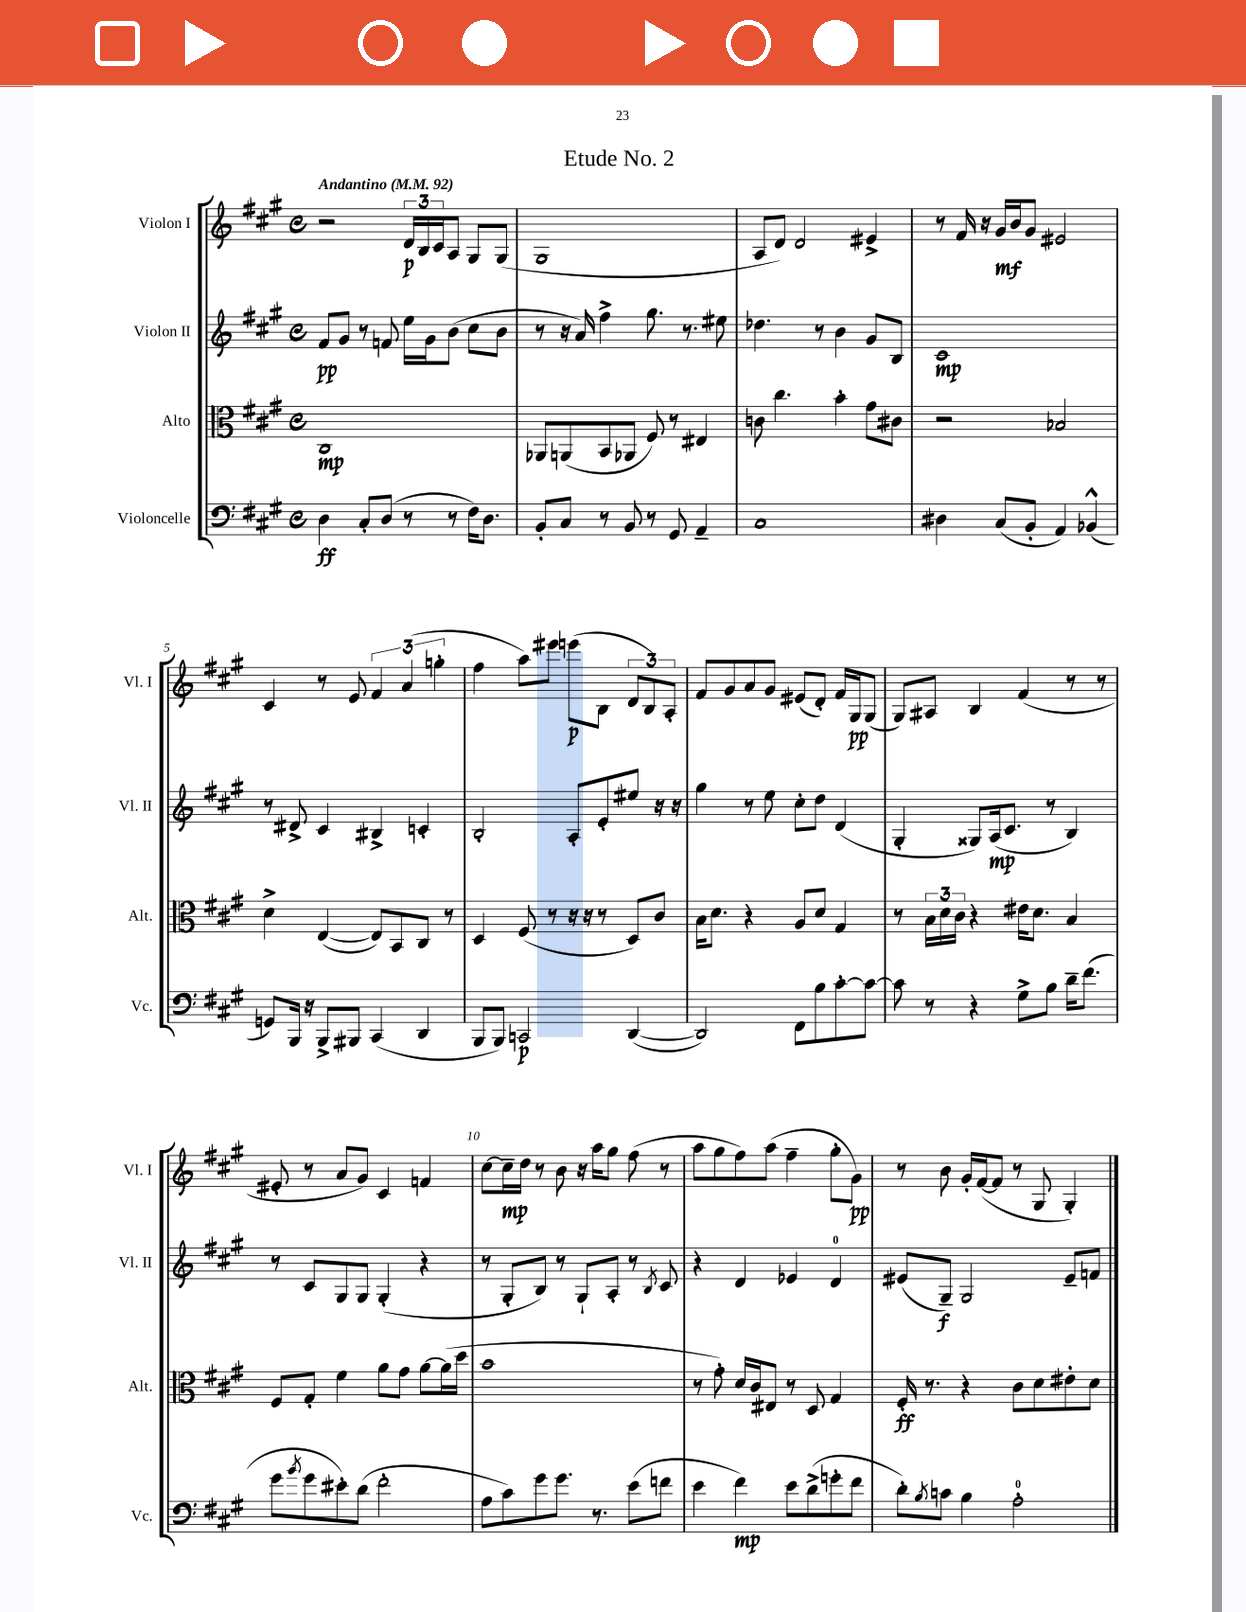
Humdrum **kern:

**kern	**dynam	**kern	**dynam	**kern	**dynam	**kern	**dynam
*part4	*part4	*part3	*part3	*part2	*part2	*part1	*part1
*staff4	*staff4	*staff3	*staff3	*staff2	*staff2	*staff1	*staff1
*I"Violoncelle	*	*I"Alto	*	*I"Violon II	*	*I"Violon I	*
*I'Vc.	*	*I'Alt.	*	*I'Vl. II	*	*I'Vl. I	*
*clefF4	*	*clefC3	*	*clefG2	*	*clefG2	*
*k[f#c#g#]	*	*k[f#c#g#]	*	*k[f#c#g#]	*	*k[f#c#g#]	*
*M4/4	*	*M4/4	*	*M4/4	*	*M4/4	*
*met(c)	*	*met(c)	*	*met(c)	*	*met(c)	*
*MM92	*	*MM92	*	*MM92	*	*MM92	*
=1	=1	=1	=1	=1	=1	=1	=1
!	!	!	!	!	!	!LO:TX:a:B:t=Andantino	!
4D\	ff	1C#	mp	8f#/L	pp	2r	.
.	.	.	.	8g#/J	.	.	.
8C#'/L	.	.	.	8r	.	.	.
(8D/J	.	.	.	8fn/	.	.	.
8r	.	.	.	16ee\LL	.	24d/LL	p
.	.	.	.	.	.	24B/	.
.	.	.	.	16g#\J	.	.	.
.	.	.	.	.	.	24c#/J	.
8r	.	.	.	(8b\J	.	8A/J	.
16F#\KL)	.	.	.	8cc#\L	.	8G#/L	.
8.D\J	.	.	.	.	.	.	.
.	.	.	.	8b\J	.	(8G#/J	.
=2	=2	=2	=2	=2	=2	=2	=2
8BB'/L	.	8AA-X/L	.	8r	.	1G#	.
8C#/J	.	(8AAn/	.	16r	.	.	.
.	.	.	.	16a/)	.	.	.
8r	.	8BB/	.	4ff#^\	.	.	.
8BB/	.	8AA-X/J	.	.	.	.	.
8r	.	8F#/)	.	8.gg#\	.	.	.
8GG#/	.	8r	.	.	.	.	.
.	.	.	.	8.r	.	.	.
4AA~/	.	4E#X/	.	.	.	.	.
.	.	.	.	8ee#X\	.	.	.
=3	=3	=3	=3	=3	=3	=3	=3
1C#	.	8cn\	.	4.dd-X\	.	8A/L	.
.	.	4.cc#\	.	.	.	8d/J)	.
.	.	.	.	.	.	2d/	.
.	.	.	.	8r	.	.	.
.	.	4b'\	.	4b\	.	.	.
.	.	8g#\L	.	8g#/L	.	4e#X^/	.
.	.	8c#X\J	.	8B/J	.	.	.
=4	=4	=4	=4	=4	=4	=4	=4
4D#X\	.	2r	.	1c#	mp	8r	.
.	.	.	.	.	.	16f#/	.
.	.	.	.	.	.	16r	.
(8C#/L	.	.	.	.	.	16g#/LL	mf
.	.	.	.	.	.	16b/J	.
8BB'/J	.	.	.	.	.	8g#/J	.
4AA/)	.	2B-X/	.	.	.	2e#X/	.
(4BB-X^^/	.	.	.	.	.	.	.
!!LO:LB:g=z
=5	=5	=5	=5	=5	=5	=5	=5
8GGn/L)	.	4d^\	.	8r	.	4c#/	.
16BBB/Jk	.	.	.	8d#X^/	.	.	.
16r	.	.	.	.	.	.	.
8BBB^/L	.	([4E/	.	4c#/	.	8r	.
8BBB#X/J	.	.	.	.	.	8e/	.
(4CC#/	.	8E/L])	.	4B#X^/	.	6f#/	.
.	.	8BB/	.	.	.	.	.
.	.	.	.	.	.	(6a/	.
4DD/	.	8C#/J	.	4cn'/	.	.	.
.	.	.	.	.	.	6ggn'\	.
.	.	8r	.	.	.	.	.
=6	=6	=6	=6	=6	=6	=6	=6
8BBB/L	.	4D/	.	2B'/	.	4ff#\	.
8BBB/J)	.	.	.	.	.	.	.
2CCn/	p	(8F#/	.	.	.	8aa\L)	.
.	.	8r	.	.	.	8eee#X\J	.
.	.	16r	.	8A'/L	.	(8eeen\L	p
.	.	16r	.	.	.	.	.
.	.	8r	.	8e'/	.	8B\J	.
([4DD/	.	8D/L)	.	8ee#X/J	.	12d/L	.
.	.	.	.	.	.	12B/)	.
.	.	8c#/J	.	16r	.	.	.
.	.	.	.	.	.	12A'/J	.
.	.	.	.	16r	.	.	.
=7	=7	=7	=7	=7	=7	=7	=7
2DD/])	.	16B\KL	.	4gg#\	.	8f#/L	.
.	.	8.d\J	.	.	.	.	.
.	.	.	.	.	.	8g#/	.
.	.	4r	.	8r	.	8a/	.
.	.	.	.	8ee\	.	8g#/J	.
8FF#\L	.	8A/L	.	8cc#'\L	.	(8e#X/L	.
8B\	.	8d/J	.	8dd\J	.	8d'/J)	.
[8c#'\	.	4G#/	.	(4d/	.	16f#/LL	.
.	.	.	.	.	.	16G#/J	pp
8c#\J_	.	.	.	.	.	(8G#/J	.
=8	=8	=8	=8	=8	=8	=8	=8
8c#\]	.	8r	.	4G#'/	.	8G#/L)	.
8r	.	24B\LL	.	.	.	8A#X/J	.
.	.	24d\	.	.	.	.	.
.	.	24c#\JJ	.	.	.	.	.
4r	.	4r	.	8G##X/L)	.	4B/	.
.	.	.	.	(16A/k	mp	.	.
.	.	.	.	8.c#/J	.	.	.
8G#^\L	.	16e#X\KL	.	.	.	(4f#/	.
.	.	8.d\J	.	.	.	.	.
8B\J	.	.	.	8r	.	.	.
16d~\KL	.	4B/	.	4B/)	.	8r	.
(8.f#\J	.	.	.	.	.	.	.
.	.	.	.	.	.	8r	.
!!LO:LB:g=z
=9	=9	=9	=9	=9	=9	=9	=9
8g#\L	.	8F#/L	.	8r	.	8e#X'/	.
8qb/	.	.	.	.	.	.	.
8g#\	.	8G#'/J	.	8c#/L	.	8r	.
8e#X'\)	.	4f#\	.	8G#/	.	8a/L	.
(8d\J	.	.	.	8G#/J	.	8g#/J)	.
2f#'\	.	8a\L	.	(4G#'/	.	4c#/	.
.	.	8g#\J	.	.	.	.	.
.	.	[8a\L	.	4r	.	4fn/	.
.	.	(16a\L]	.	.	.	.	.
.	.	16dd\JJ	.	.	.	.	.
=10	=10	=10	=10	=10	=10	=10	=10
8A\L	.	1b	.	8r	.	[8cc#\L	.
8c#\)	.	.	.	8G#'/L	.	16cc#~\L]	mp
.	.	.	.	.	.	16dd\JJ	.
8g#\	.	.	.	8B/J)	.	8r	.
8.g#\J	.	.	.	8r	.	8b\	.
.	.	.	.	8G#`/L	.	16r	.
8.r	.	.	.	.	.	16aa\KL	.
.	.	.	.	8A'/J	.	8gg#\J	.
(8e\L	.	.	.	8r	.	(8ff#\	.
.	.	.	.	8qB/	.	.	.
8fn\J	.	.	.	8c#/	.	8r	.
=11	=11	=11	=11	=11	=11	=11	=11
4e\	.	8r	.	4r	.	8aa\L	.
.	.	8g#'\)	.	.	.	8gg#\	.
4f#\)	mp	16d/LL	.	4d/	.	8ff#\)	.
.	.	16c#/J	.	.	.	.	.
.	.	8E#X/J	.	.	.	(8aa\J	.
8e\L	.	8r	.	4e-X/	.	4ff#~\	.
(8d^\	.	8D/	.	.	.	.	.
8gn'\	.	4G#/	.	4d/	.	8gg#'\L	.
8f#\J	.	.	.	.	.	8g#\J)	pp
=12	=12	=12	=12	=12	=12	=12	=12
8d'\L)	.	16F#'/	ff	(8e#X/L	.	8r	.
.	.	8.r	.	.	.	.	.
8qB/	.	.	.	.	.	.	.
8cn\J	.	.	.	8G#~/J)	f	8b\	.
4B\	.	4r	.	2G#/	.	16g#'/LL	.
.	.	.	.	.	.	([16f#/J	.
.	.	.	.	.	.	8f#/J]	.
2A'\	.	8c#\L	.	.	.	8r	.
.	.	8d\	.	.	.	8G#/	.
.	.	8e#X'\	.	8e#~/L	.	4G#'/)	.
.	.	8d\J	.	8fn/J	.	.	.
==	==	==	==	==	==	==	==
*-	*-	*-	*-	*-	*-	*-	*-
